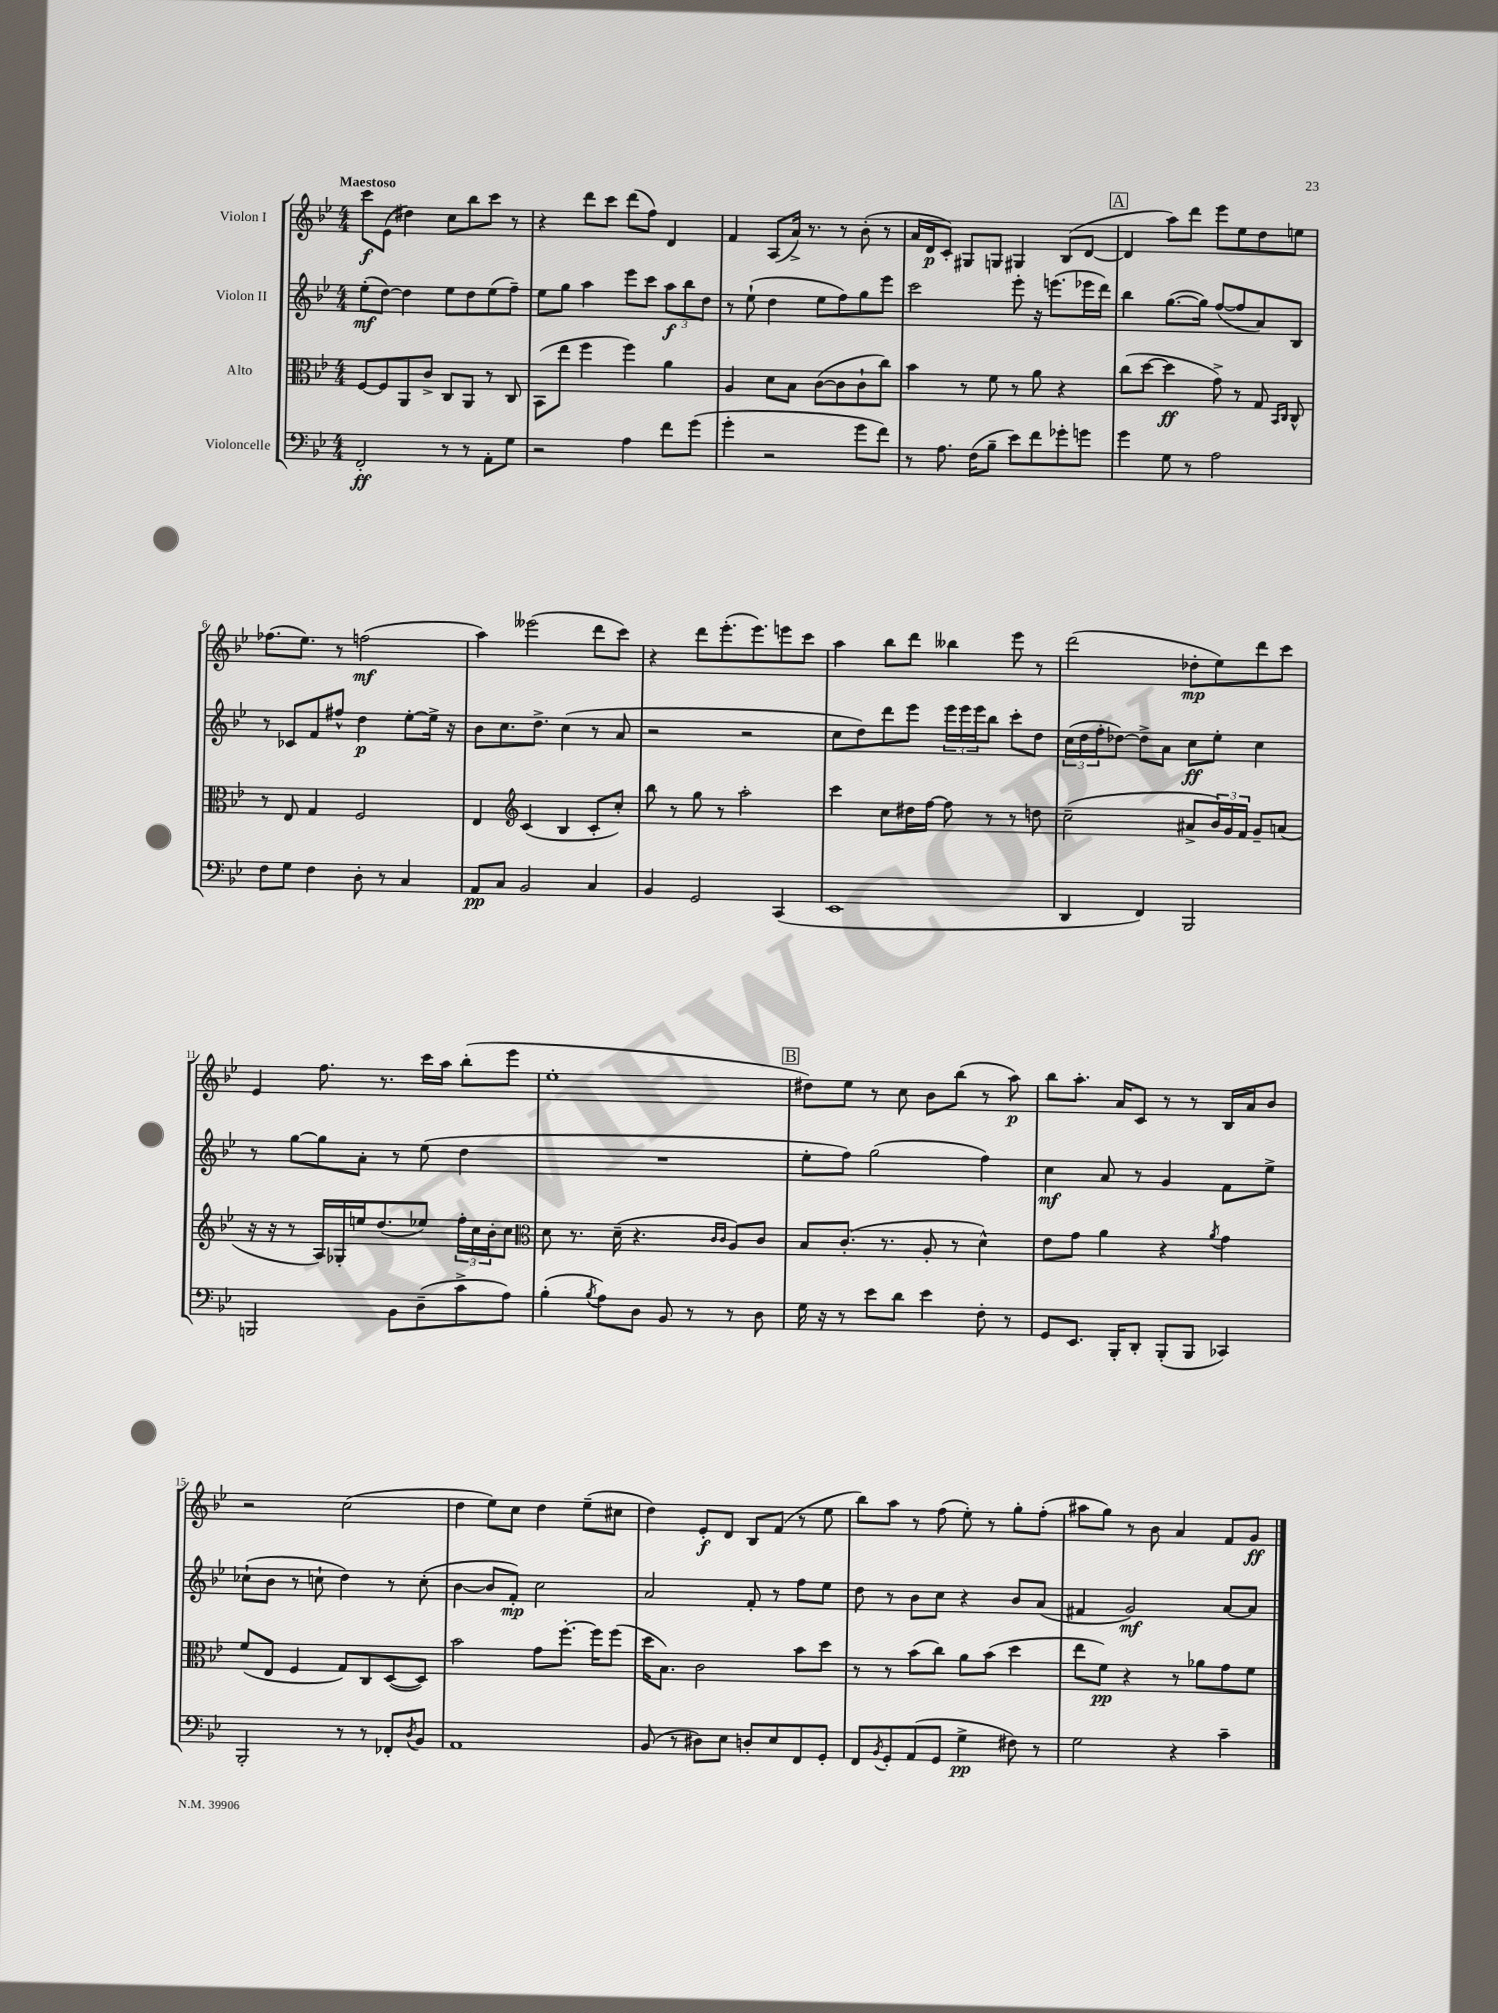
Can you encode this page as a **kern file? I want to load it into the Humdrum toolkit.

**kern	**kern	**kern	**kern
*staff4	*staff3	*staff2	*staff1
*clefF4	*clefC3	*clefG2	*clefG2
*k[b-e-]	*k[b-e-]	*k[b-e-]	*k[b-e-]
*M4/4	*M4/4	*M4/4	*M4/4
2FF'/	[8F/L	(8ee-'\L	8ccc\L
.	8F/]	[8dd\J)	(8e-\J
.	8AA/	4dd\]	4dd#\)
.	8c^/J	.	.
8r	8C/L	8ee-\L	8cc\L
8r	8AA/J	8dd\	8bb-\
8AA'\L	8r	(8ee-\	8ccc\J
8G\J	8C/	8ff~\J)	8r
=	=	=	=
2r	(8BB-\L	8ee-\L	4r
.	8ee-\J	8gg\J	.
.	4ff\	4aa\	8ddd\L
.	.	.	8ccc\J
4A\	4ff\)	8eee-\L	(8ddd\L
.	.	8ccc\J	8ff\J)
8f\L	4a\	12aa\L	4d/
.	.	12bb-\	.
(8g\J	.	.	.
.	.	12dd\J	.
=	=	=	=
4g'\	4A/	8r	4f/
.	.	(8ee-`\	.
2r	8d\L	4dd\	(8A/L
.	8B-\J	.	16a^/Jk)
.	.	.	8.r
.	([8c\L	8ee-\L	.
.	8c\]	8ff\)	8r
8g\L	8c`\	8gg\	(8b-'\
8f\J)	8cc\J)	8eee-\J	8r
=	=	=	=
8r	4b-\	2ccc\	16a/LL
.	.	.	16d/J
8.A\	.	.	8c'/J)
.	8r	.	8G#/L
(16F\LK	.	.	.
8B-~\J	8f\	.	8G/J
8e-\L)	8r	8eee-'\	4G#/
8f\	8a\	16r	.
.	.	(8.eee\L	.
8g-'\	4r	.	(8B-/L
8g\J	.	16eee-\L	[8d/J
.	.	16ddd\JJ)	.
=	=	=	=
4g\	(8cc\L	4bb-\	4d/]
.	[8dd\J	.	.
8G\	4dd\]	([8.gg\L	8aa\L)
8r	.	.	8ddd\J
.	.	16gg\]Jk)	.
2A\	8g^\)	([8ff/L	8eee-\L
.	8r	8ff/]	8ee-\
.	8G/	8a/)	8dd\
.	16qqBB-/LL	.	.
.	16qqC/JJ	.	.
.	8C^^/	8B-/J	8ee\J
=	=	=	=
8F\L	8r	8r	(8.ff-\L
8G\J	8E-/	8c-/L	.
.	.	.	8.ee-\J)
4F\	4G/	8f/	.
.	.	8ff#^^/J	8r
8D'\	2F/	4dd\	(2ff\
8r	.	.	.
4C/	.	[8ee-'\L	.
.	.	16ee-^\]Jk	.
.	.	16r	.
=	=	=	=
8AA/L	4E-/	8b-\L	4aa\)
8C/J	.	8.cc\	.
*	*clefG2	*	*
2BB-/	(4c/	.	(2eee--\
.	.	8.dd^\J	.
.	4B-/	(4cc\	.
4C/	8c'/L	8r	8ddd\L
.	8cc'/J)	8a/	8ccc\J)
=	=	=	=
4BB-/	8bb-\	2r	4r
.	8r	.	.
2GG/	8gg\	.	8ddd\L
.	8r	.	(8.eee-'\
.	2aa'\	2r	.
.	.	.	8.eee-\)
(4CC/	.	.	8eee\
.	.	.	8ccc\J
=	=	=	=
1EE-	4ccc\	8cc\L	4aa\
.	.	8dd\)	.
.	8cc\L	8ddd\	8bb-\L
.	16dd#\L	8eee-\J	8ddd\J
.	[16ff\JJ	.	.
.	8ff\]	24eee-\LL	4bb--\
.	.	24eee-\	.
.	.	24eee-\J	.
.	8r	8bb-\J	.
.	8r	8ccc'\L	8eee-\
.	8dd\	8dd\J	8r
=	=	=	=
4DD/	(2cc~\	(24cc\LL	(2ddd\
.	.	24dd\	.
.	.	24ff'\J	.
.	.	[8dd-\J)	.
4FF/)	.	8dd-^\]L	.
.	.	8a\J	.
2BBB-/	8a#^/L	8cc\L	8dd-'\L
.	24b-/L)	8ee-'\J	8ee-\)
.	24g/	.	.
.	24f/JJ	.	.
.	8g~/L	4cc\	8ddd\
.	(8a/J	.	8ccc\J
=	=	=	=
2BBB/	16r	8r	4e-/
.	16r	.	.
.	8r	[8gg\L	.
.	16A/LL)	8gg\]	8.ff\
.	16G-'/	.	.
.	16ee/J	8a'\J	.
.	(8.dd/	.	8.r
8BB-\L	.	8r	.
(8D~\	8ee-/J)	(8ee-\	16ccc\LL
.	.	.	16aa\JJ
8c^\	24ff'\LL	4dd\	(8bb-'\L
.	24cc\	.	.
.	24b-'\J	.	.
8A\J)	8cc\J	.	8eee-\J
=	=	=	=
*	*clefC3	*	*
(4B-'\	8d\	1r	1ee-'
.	8.r	.	.
8qB-/	.	.	.
8A\L)	.	.	.
.	(16d~\	.	.
8D\J	4.r	.	.
8BB-/	.	.	.
8r	.	.	.
.	16qqc/LL	.	.
.	16qqc/JJ	.	.
8r	8A/L)	.	.
8D\	8c/J	.	.
=	=	=	=
16G\	8B-/L	8ee-'\L	8dd#\L)
16r	.	.	.
8r	(8.c'/J	8ff\J)	8ee-\J
8e-\L	.	(2gg\	8r
.	8.r	.	.
8d\J	.	.	8cc\
4e-\	8A'/	.	8b-\L
.	8r	.	(8bb-\J
8F'\	4d^^\)	4ff\)	8r
8r	.	.	8aa\)
=	=	=	=
8GG/L	8e-\L	4cc\	8bb-\L
8.EE-/J	8g\J	.	8.aa'\J
.	4a\	8a/	.
16BBB-'/LK	.	.	16a/LK
8DD'/J	.	8r	8c/J
(8BBB-'/L	4r	4g/	8r
8BBB-/J	.	.	8r
.	8qa/	.	.
4CC-/)	4g\	8f\L	16B-/LL
.	.	.	16a/J
.	.	8ee-^\J	8b-/J
=	=	=	=
2BBB-'/	(8f/L	(8cc-`\L	2r
.	8E-/J	8b-\J	.
.	4F/	8r	.
.	.	8cc`\	.
8r	8G/L)	4dd\)	(2cc\
8r	8C/	.	.
8FF-'/L	([8D/	8r	.
8qD/	.	.	.
8BB-/J	8D/]J)	(8cc'\	.
=	=	=	=
1AA	2b-\	[4b-\	4dd\
.	.	8b-/]L	8ee-\L)
.	.	8f'/J)	8cc\J
.	8g\L	2cc\	4dd\
.	[8.ff'\J	.	.
.	.	.	(8ee-~\L
.	16ff\]LK	.	.
.	(8ff\J	.	8cc#\J
=	=	=	=
(8BB-/	16dd\LK	2a/	4dd\)
.	8.B-\J)	.	.
8r	.	.	.
8D#\L)	2c\	.	8e-'/L
8E-\J	.	.	8d/J
8D'/L	.	8f'/	8B-/L
8E-/	.	8r	(8f/J
8FF/	8b-\L	8ff\L	8r
8GG'/J	8dd\J	8ee-\J	8ee-\
=	=	=	=
8FF/L	8r	8dd\	8bb-\L)
8qBB-/	.	.	.
8GG'/	8r	8r	8aa\J
(8AA/	(8b-\L	8b-\L	8r
8GG/J	8cc\J)	8cc\J	(8ff\
4G^\	8a\L	4r	8ee-'\)
.	(8b-\J	.	8r
8F#\)	4dd\	8b-/L	8gg'\L
8r	.	(8a/J	(8ff'\J
=	=	=	=
2G\	8ee-\L	4f#/	8aa#\L
.	8f\J)	.	8gg\J)
.	4r	2g/)	8r
.	.	.	8b-\
4r	8r	.	4a/
.	8a-\L	.	.
4c~\	8g\	[8a/L	8f/L
.	8f\J	8a/]J	8g/J
==	==	==	==
*-	*-	*-	*-
